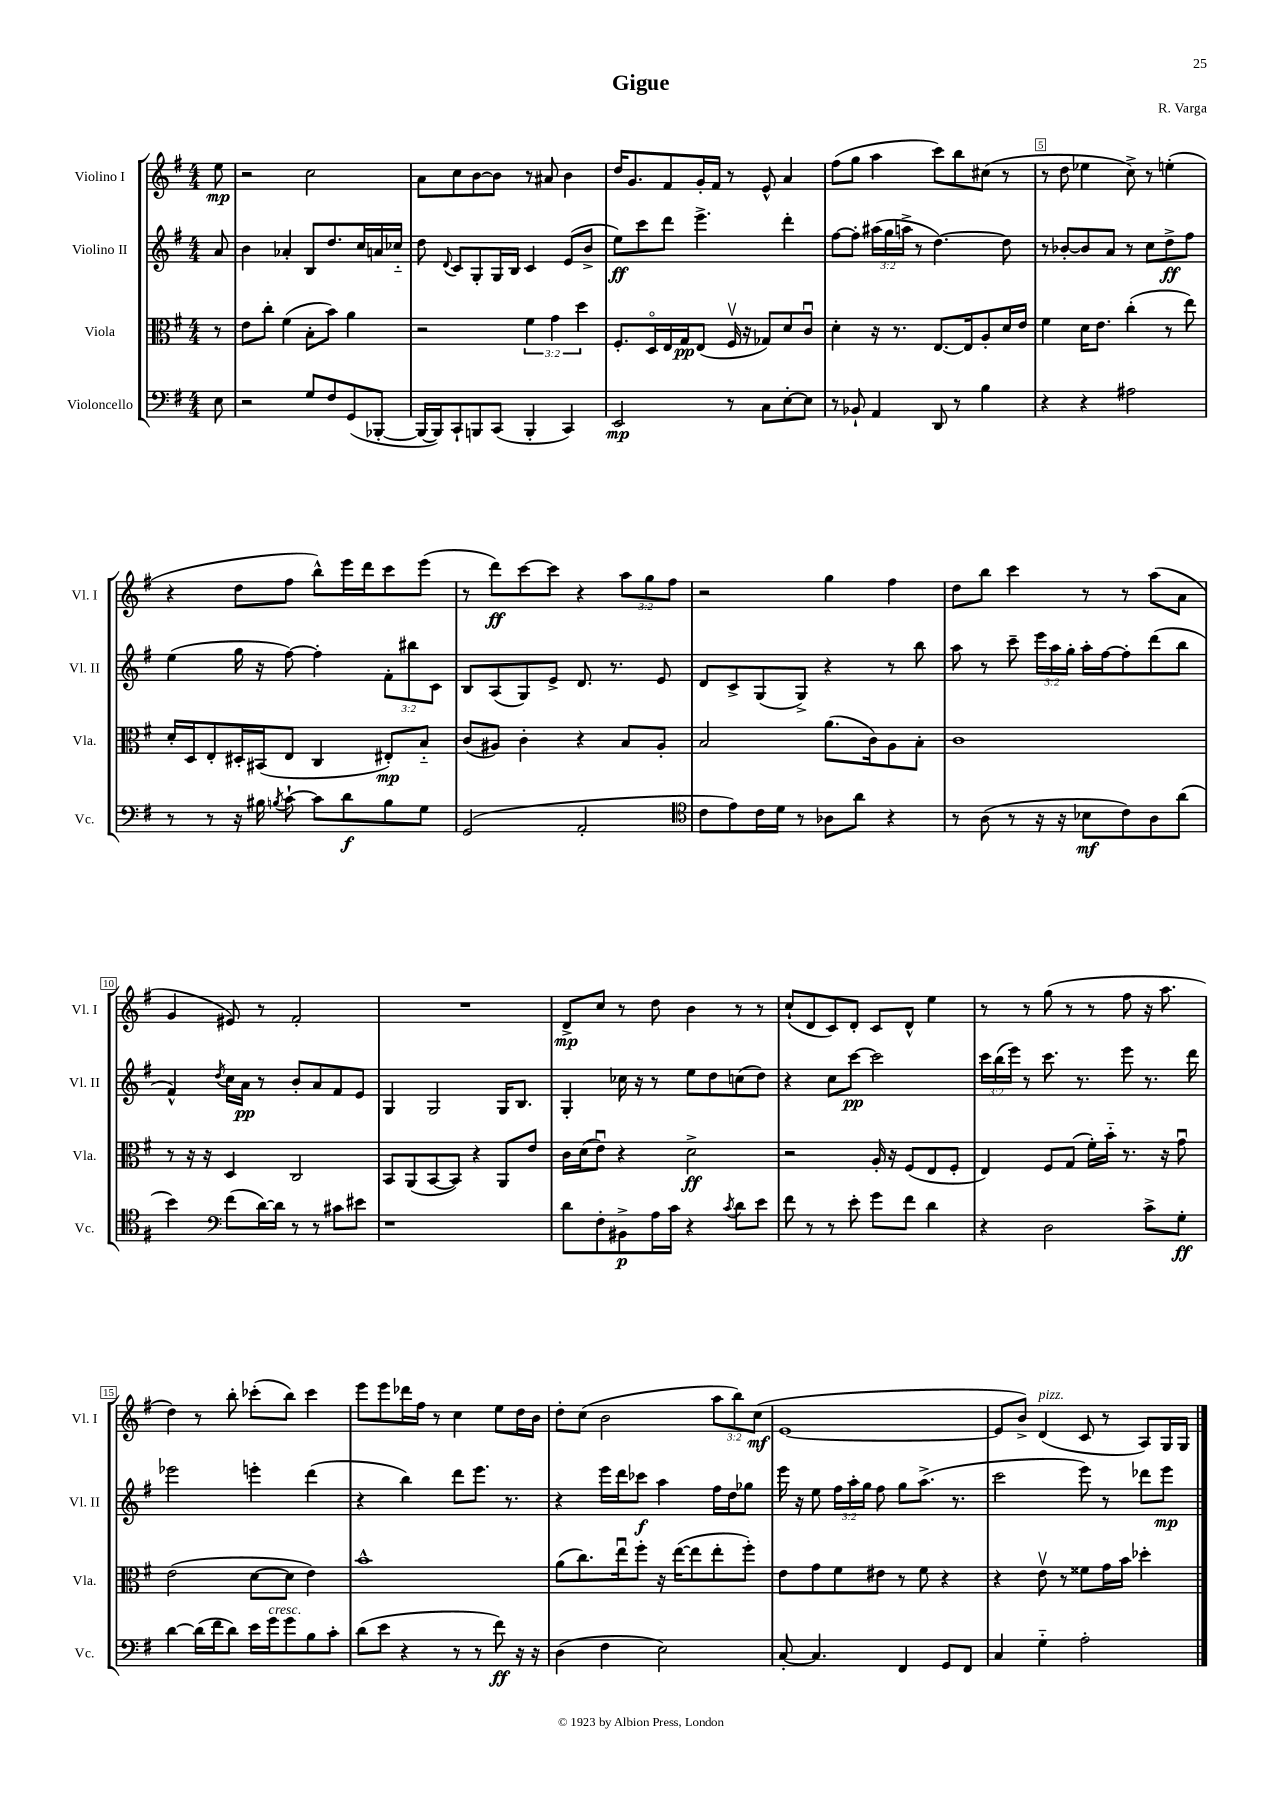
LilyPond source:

\header { title = "Gigue" composer = "R. Varga" }
<<
\new StaffGroup <<
\new Staff = "s0" \with { instrumentName = "Violino I" shortInstrumentName = "Vl. I" } {
    \clef treble \key g \major \numericTimeSignature \time 4/4 \override Staff.TupletNumber.text = #tuplet-number::calc-fraction-text \partial 8
    \autoBeamOff e''8\mp |
    r2 c''2 |
    a'8[ c''8 b'8~ b'8] r8 ais'8 b'4 |
    d''16[ g'8. fis'8 g'16-. fis'16] r8 e'8-^ a'4 |
    fis''8[( g''8] a''4 c'''8[) b''8 cis''8]( r8 |
    r8 d''8 ees''4 c''8->) r8 e''4-.( |
    r4 d''8[ fis''8] b''8[-^) e'''16 d'''16 c'''8 e'''8]( |
    r8 d'''8[\ff) c'''8~ c'''8] r4 \tuplet 3/2 { a''8[ g''8 fis''8] } |
    r2 g''4 fis''4 |
    d''8[ b''8] c'''4 r8 r8 a''8[( a'8] |
    g'4 eis'8) r8 fis'2-. |
    R1 |
    d'8[->\mp c''8] r8 d''8 b'4 r8 r8 |
    c''8[-!( d'8 c'8) d'8]-. c'8[ d'8]-^ e''4 |
    r8 r8 g''8( r8 r8 fis''8 r16 a''8. |
    d''4) r8 b''8-. ces'''8[-.( b''8]) ces'''4 |
    e'''8[ e'''8 des'''16 fis''16] r8 c''4 e''8[ d''16 b'16] |
    d''8[-. c''8]( b'2 \tuplet 3/2 { a''8[ b''8) c''8]\mf( } |
    e'1~ |
    e'8[ b'8]->) d'4^\markup { \italic "pizz." }( c'8 r8 a8[) g16 g16] \bar "|." |
}
\new Staff = "s1" \with { instrumentName = "Violino II" shortInstrumentName = "Vl. II" } {
    \clef treble \key g \major \numericTimeSignature \time 4/4 \override Staff.TupletNumber.text = #tuplet-number::calc-fraction-text \partial 8
    \autoBeamOff a'8 |
    b'4 aes'4-. b8[ d''8. c''16 a'16 ces''16]-_ |
    d''8 \appoggiatura { d'8 } c'8[ g8-. g16 b16] c'4 e'8[( b'8]-> |
    e''8[\ff) c'''8 d'''8] e'''4.-> d'''4-. |
    fis''8[~ fis''8]-. \tuplet 3/2 { ais''16[( g''16 a''16]-> } r8 d''4.~) d''8 |
    r8 bes'8[~-. bes'8 a'8] r8 c''8[ d''8->\ff fis''8] |
    e''4( g''16 r16 fis''8~) fis''4-. \tuplet 3/2 { fis'8[-. bis''8 c'8] } |
    b8[ a8( g8) e'8]-> d'8. r8. e'8 |
    d'8[ c'8-> g8( g8]->) r4 r8 b''8 |
    a''8 r8 c'''8-- \tuplet 3/2 { e'''16[ a''16 g''16]-. } a''16[-. fis''16~ fis''8-. d'''8( b''8] |
    fis'4-^) \acciaccatura { d''8 } c''16[ a'16]\pp r8 b'8[-. a'8 fis'8 e'8] |
    g4 g2 g16[ b8.] |
    g4-. ces''16 r16 r8 e''8[ d''8 c''8( d''8]) |
    r4 c''8[ c'''8]~\pp c'''2 |
    \tuplet 3/2 { c'''16[ b''16( e'''16]) } r8 c'''8. r8. e'''8 r8. d'''16 |
    ees'''2 e'''4-. d'''4( |
    r4 b''4) d'''8[ e'''8.] r8. |
    r4 e'''16[ d'''16 ces'''8]\f a''4 fis''16[ d''16 ges''8] |
    e'''16 r16 e''8 \tuplet 3/2 { fis''16[ a''16-. g''16] } fis''8 g''8[ a''8.]->( r8. |
    c'''2 e'''8) r8 des'''8[ e'''8]\mp \bar "|." |
}
\new Staff = "s2" \with { instrumentName = "Viola" shortInstrumentName = "Vla." } {
    \clef alto \key g \major \numericTimeSignature \time 4/4 \override Staff.TupletNumber.text = #tuplet-number::calc-fraction-text \partial 8
    \autoBeamOff r8 |
    e'8[ c''8]-. fis'4( b8[-. b'8]) a'4 |
    r2 \tuplet 3/2 { fis'4 g'4 d''4 } |
    fis8.[-. d16\flageolet e16 g16\pp e8]( fis16\upbow r16 ges8[) d'8 c'8]\downbow |
    d'4-. r16 r8. e8.[~ e16 a8-. d'16 e'16] |
    fis'4 d'16[ e'8.] c''4-.( r8 e''8) |
    d'16[-. d16 e8-. dis16-. bis,16( e8] c4 eis8[-.\mp) b8]-_ |
    c'8[( ais8]) c'4-. r4 b8[ ais8]-. |
    b2 a'8.[( c'16) a8 b8]-. |
    c'1 |
    r8 r16 r16 d4 c2 |
    b,8[ a,8( b,8~ b,8]) r4 a,8[ e'8] |
    c'16[ d'16( e'8]\downbow) r4 d'2->\ff |
    r2 a16-. r16 fis8[( e8 fis8]-. |
    e4) fis8[ g8]( fis'16[-.) b'16]-_ r8. r16 g'8\downbow |
    e'2( d'8[~ d'8] e'4) |
    b'1-^ |
    a'8[( c''8.) e''16\downbow fis''8]-. r16 e''16[~( e''8 e''8-. fis''8]-.) |
    e'8[ g'8 fis'8 eis'8] r8 fis'8 r4 |
    r4 e'8\upbow r8 fisis'8[ g'16 b'16] des''4-. \bar "|." |
}
\new Staff = "s3" \with { instrumentName = "Violoncello" shortInstrumentName = "Vc." } {
    \clef bass \key g \major \numericTimeSignature \time 4/4 \partial 8
    \autoBeamOff e8 |
    r2 g8[ fis8 g,8( bes,,8]~-. |
    bes,,16[~ bes,,16) c,8-! b,,8 c,8]( b,,4-. c,4) |
    e,2\mp r8 c8[ e8~-. e8] |
    r8 bes,8-! a,4 d,8 r8 b4 |
    r4 r4 ais2 |
    r8 r8 r16 bis16 \acciaccatura { b8 } c'8~-! c'8[ d'8\f b8 g8] |
    g,2( a,2-. |
    \clef tenor c'8[ e'8) c'16 d'16] r8 aes8[ a'8] r4 |
    r8 a8( r8 r16 r16 bes8[\mf c'8) a8 a'8]( |
    b'4) \clef bass fis'8[( d'16~) d'16] r8 r8 cis'8[ eis'8] |
    r1 |
    d'8[ fis8-. bis,8->\p a16 c'16] r4 \acciaccatura { c'8 } d'8[ e'8] |
    fis'8 r8 r8 e'8-. g'8[ fis'8] d'4 |
    r4 d2 c'8[-> g8]-.\ff |
    d'4~ d'16[( fis'16 d'8]) e'16[ g'16^\markup { \italic "cresc." } g'8 b8 c'8]-. |
    d'8[( e'8] r4 r8 r8 fis'8\ff) r16 r16 |
    d4( fis4 e2) |
    c8~-. c4. fis,4 g,8[ fis,8] |
    c4 g4-_ a2-. \bar "|." |
}
>>
>>
\layout { \context { \Score \override BarNumber.break-visibility = ##(#f #t #t) barNumberVisibility = #(every-nth-bar-number-visible 5) \override BarNumber.stencil = #(make-stencil-boxer 0.1 0.3 ly:text-interface::print) } }
